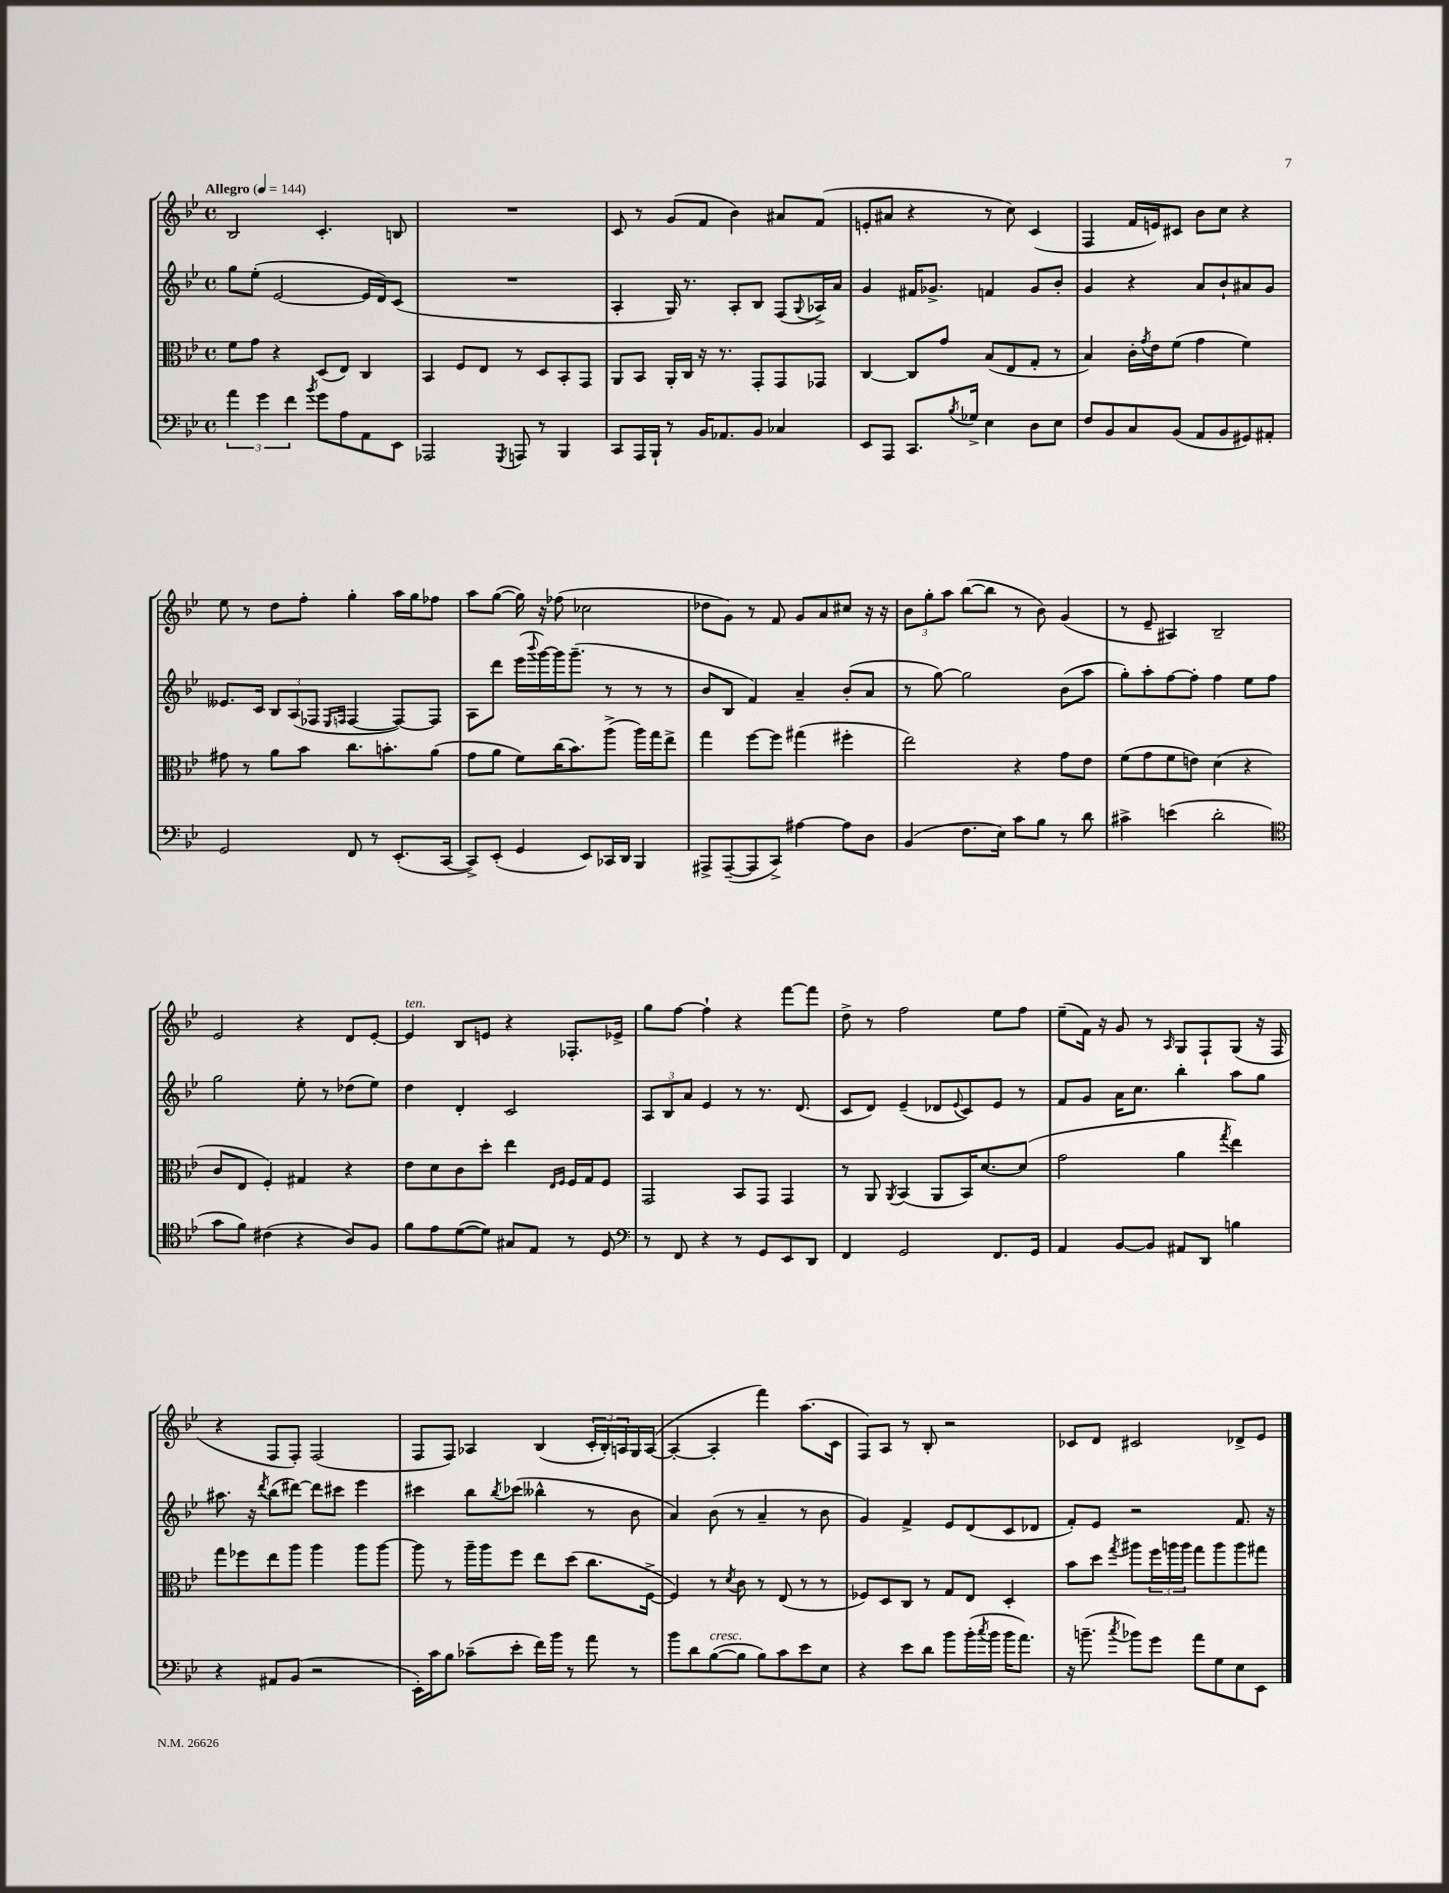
<<
\new StaffGroup <<
\new Staff = "s0" {
    \clef treble \key bes \major \defaultTimeSignature \time 4/4 \tempo "Allegro" 4 = 144
    bes2 c'4.-. b8 |
    R1 |
    c'8 r8 g'8( f'8 bes'4) ais'8 f'8( |
    e'8-. ais'8 r4 r8 c''8) c'4( |
    f4 f'16 e'16) cis'8 bes'8 c''8 r4 |
    ees''8 r8 d''8 f''8-. g''4-. a''16 g''16 fes''8 |
    a''8 g''8~( g''16) r16 fes''8( ces''2 |
    des''8 g'8) r8 f'8 g'8 a'8 cis''8 r16 r16 |
    \tuplet 3/2 { bes'8 g''8-. a''8 } bes''8~( bes''8 r8 bes'8) g'4( |
    r8 ees'8-- ais4) bes2-- |
    ees'2 r4 d'8 ees'8~-. |
    ees'4^\markup { \italic "ten." } bes8 e'8 r4 fes8.-. ees'16-> |
    g''8 f''8~ f''4-! r4 f'''8~ f'''8 |
    d''8-> r8 f''2 ees''8 f''8 |
    ees''8--( f'16) r16 g'8 r8 \grace { a16 } g8 f8-! g8( r16 f16 |
    r4 f8 f8-.) f2( |
    f8 f8) aes4 bes4( \tuplet 3/2 { c'16-. bes16-.) a16 } g16 a16~( |
    a4~-. a4-. f'''4) a''8.( c'16 |
    f8) a8 r8 bes8-. r2 |
    ces'8 d'8 cis'2 des'8-> ees'8 \bar "|." |
}
\new Staff = "s1" {
    \clef treble \key bes \major \defaultTimeSignature \time 4/4
    g''8 ees''8-.( ees'2~ ees'16 d'16) c'8( |
    R1 |
    a4-. g16) r8. a8-. bes8 f8( \appoggiatura { g8 } aes16->) a'16 |
    g'4 fis'16 ges'8.-> f'4 ges'8 bes'8-. |
    g'4 r4 a'8 bes'8-! ais'8 g'8 |
    eeses'8. c'16 \tuplet 3/2 { bes8 a8( fes8 } \grace { ees16 f16 } f4~ f8~) f8 |
    a8 d'''8 ees'''16( \appoggiatura { bes'''8 } g'''16~) g'''16 g'''8.--( r8 r8 r8 |
    bes'8 bes8 f'4) a'4-- bes'8-.( a'8 |
    r8 g''8~) g''2 bes'8( a''8 |
    g''8-.) a''8-. f''8~ f''8-. f''4 ees''8 f''8 |
    g''2 ees''8-. r8 des''8( ees''8) |
    d''4 d'4-. c'2 |
    \tuplet 3/2 { a8 bes8 a'8 } ees'4 r8 r8. d'8.( |
    c'8 d'8) ees'4--( des'8 \appoggiatura { ees'8 } c'8) ees'8 r8 |
    f'8 g'8 a'16 c''8. bes''4-. a''8 g''8 |
    ais''8. r16 \acciaccatura { d'''8 } bes''8( dis'''8~) dis'''8 cis'''8 ees'''4 |
    cis'''4 bes''8 \acciaccatura { bes''8 } ces'''8( beses''4-^ r8 bes'8 |
    a'4) bes'8( r8 a'4-- r8 bes'8 |
    g'4) f'4-> ees'8 d'8( c'8 des'8 |
    f'8-.) ees'8 r2 f'8. r16 \bar "|." |
}
\new Staff = "s2" {
    \clef alto \key bes \major \defaultTimeSignature \time 4/4
    f'8 g'8 r4 d8( ees8) c4 |
    bes,4 f8 ees8 r8 d8 bes,8-. g,8 |
    a,8 bes,8 a,16-. c16 r16 r8. g,8-. g,8 ges,8 |
    c4~ c8 g'8 bes8( ees8 g8-. r8 |
    bes4) c'16-. \acciaccatura { g'8 } ees'16 f'8( g'4 f'4) |
    gis'8 r8 a'8 bes'8 c''8. b'8.-. a'8( |
    g'8 a'8 f'8) c''16( bes'8.) a''8->( a''16) g''16 ees''8-> |
    g''4 f''8~ f''8 gis''4( fis''4-. |
    ees''2) r4 g'8 ees'8 |
    f'8( g'8 f'8 e'8) d'4( r4 |
    c'8 ees8 f4-.) gis4 r4 |
    ees'8 d'8 c'8 d''8-. ees''4 \grace { ees16 f16 } f16 g16 f8 |
    g,2 bes,8 g,8 g,4 |
    r8 a,8 \acciaccatura { a,8 } bes,4( a,8 bes,16) d'8.~ d'8( |
    g'2 a'4 \acciaccatura { g''8 } ees''4) |
    g''8 fes''8 ees''8 a''8 a''4 a''8 a''8~ |
    a''8 r8 a''16-- a''16 f''8 ees''8 d''8( c''8. f16~-> |
    f4) r8 \acciaccatura { d'8 } c'8 r8 ees8( r8 r8 |
    fes8) d8 c8 r8 g8 ees8 d4-. |
    bes'8 d''8 \acciaccatura { g''8 } ais''8 \tuplet 3/2 { f''16 a''16 a''16 } g''8 a''8 a''8 gis''8 \bar "|." |
}
\new Staff = "s3" {
    \clef bass \key bes \major \defaultTimeSignature \time 4/4
    \tuplet 3/2 { a'4 g'4 f'4 } \acciaccatura { bes'8 } g'8 a8 a,8 ees,8 |
    aes,,2 \acciaccatura { g,,8 } a,,8 r8 bes,,4 |
    c,8 a,,16 bes,,16-! r8 bes,16 aes,8. bes,8 ces4 |
    ees,8 a,,8 c,8. \acciaccatura { bes8 } ges16-> ees4 d8 ees8 |
    f8 bes,8 c8 bes,8( a,8 bes,8 gis,8) ais,8-. |
    g,2 f,8 r8 ees,8.-.( c,16~ |
    c,8->) ees,8-.( g,4 ees,8) ces,16 d,16 bes,,4 |
    ais,,8-> ais,,8~--( ais,,8 c,8->) ais4~ ais8 d8 |
    bes,4( f8. ees16) c'8 bes8 r8 d'8 |
    cis'4-> e'4( d'2-. |
    \clef tenor g'8 f'8) cis'4( r4 a8) f8 |
    f'8 ees'8 d'8~( d'8) gis8 ees8 r8 d8 |
    \clef bass r8 f,8 r4 r8 g,8 ees,8 d,8 |
    f,4 g,2 f,8. g,16 |
    a,4 bes,8~ bes,8 ais,8 d,8 b4 |
    r4 ais,8 bes,8( r2 |
    ees,16-.) c'16 bes8 ces'8--( ees'8-. f'16) bes'16 r8 a'8 r8 |
    bes'8 d'8 bes8~^\markup { \italic "cresc." }( bes8 bes8) c'8 ees'8 ees8 |
    r4 ees'8 d'8 bes'8 bes'16-.( \acciaccatura { c''8 } bes'16 bes'16 a'8.) |
    r16 b'8.--( \acciaccatura { c''8 } bes'8) g'8 a'8 g8 ees8 ees,8 \bar "|." |
}
>>
>>
\layout { \context { \Score \remove "Bar_number_engraver" } }
